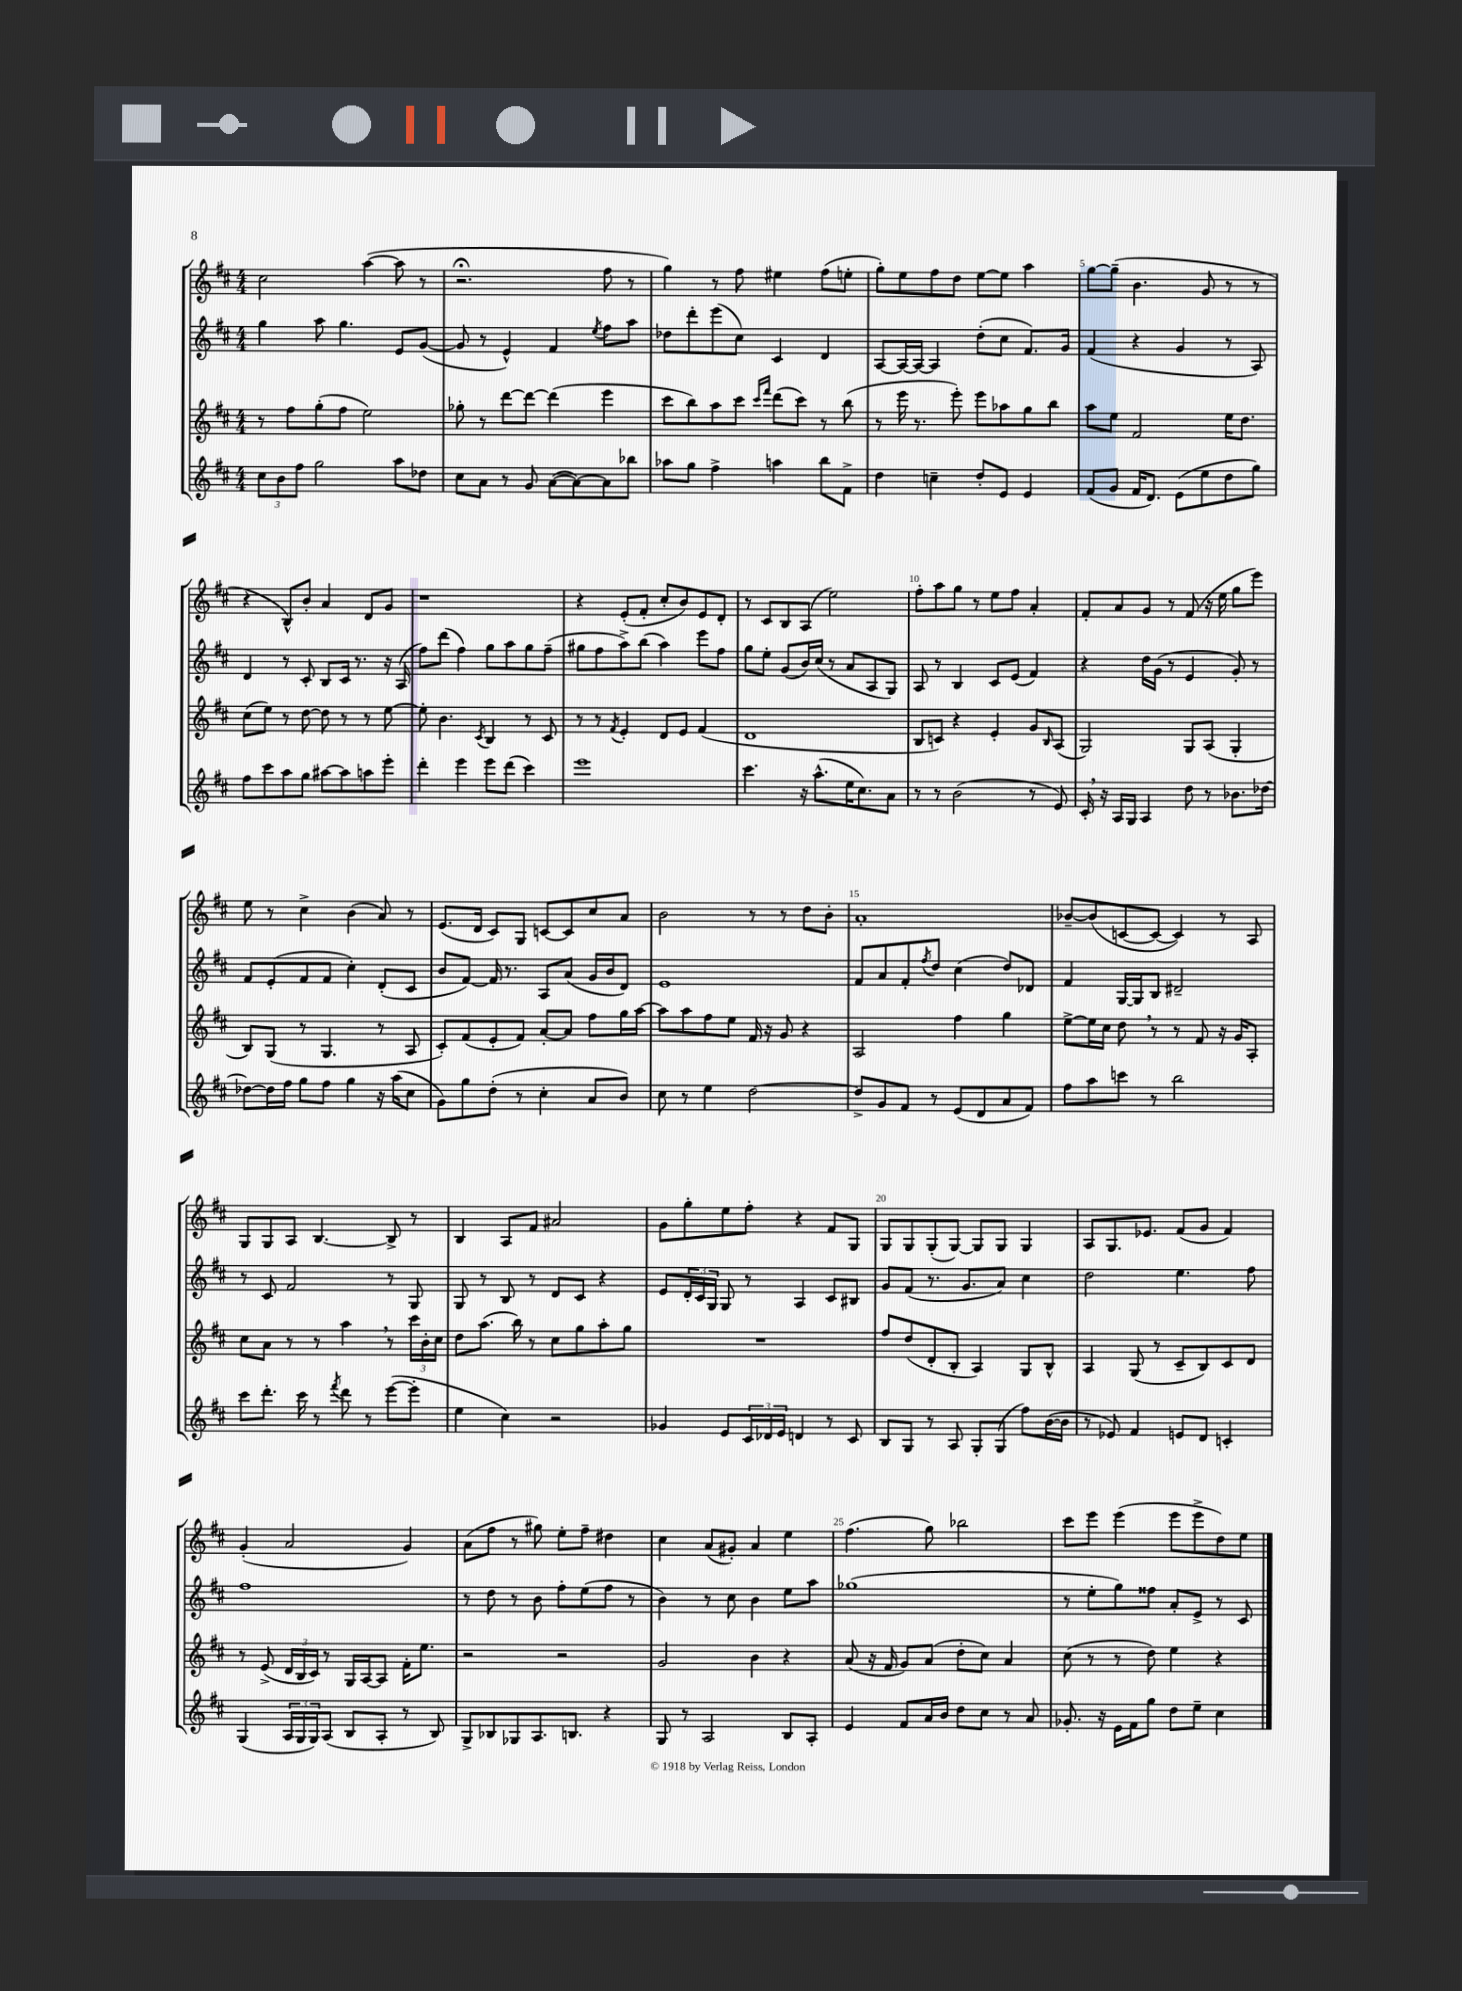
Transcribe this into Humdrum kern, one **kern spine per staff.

**kern	**kern	**kern	**kern
*staff4	*staff3	*staff2	*staff1
*clefG2	*clefG2	*clefG2	*clefG2
*k[f#c#]	*k[f#c#]	*k[f#c#]	*k[f#c#]
*M4/4	*M4/4	*M4/4	*M4/4
12cc#\L	8r	4gg\	2cc#\
12b\	.	.	.
.	8ff#\L	.	.
12ff#\J	.	.	.
2gg\	(8gg'\	8aa\	.
.	8ff#\J	4.gg\	.
.	2ee\)	.	([4aa\
8aa\L	.	8e/L	8aa\]
8dd-\J	.	([8g/J	8r
=	=	=	=
8cc#\L	8gg-'\	8g/]	2.r;
8a\J	8r	8r	.
8r	[8ddd\L	4e^^/)	.
8g/	8ddd\_J	.	.
([8a\L	(4ddd\]	4f#/	.
8a\_)	.	.	.
.	.	8qee/	.
8a\]	4eee\	8ff#\L	8ff#\
8bb-\J	.	8aa\J	8r
=	=	=	=
8aa-\L	8ccc#\L	8dd-\L	4gg\)
8gg\J	8bb\)	8ddd'\	.
4ff#^\	8aa\	(8eee\	8r
.	8ccc#\J	8cc#\J)	8ff#\
.	16qqccc#/LL	.	.
.	16qqfff#/JJ	.	.
4aa\	(8ddd\L	4c#/	4ee#\
.	8ccc#\J)	.	.
8bb\L	8r	4d/	(8ff#\L
8f#^\J	(8bb\	.	8ee'\J
=	=	=	=
4dd\	8r	[8A/L	8gg'\L)
.	16eee\	16A/_L	8ee\
.	8.r	16A/_JJ	.
4cc~\	.	4A/]	8ff#\
.	8eee'\)	.	8dd\J
8dd'/L	8eee\L	(8dd'\L	[8ee\L
8e/J	8aa-\	8cc#\J	8ee\]J
4e/	8gg\	8.f#/L)	4aa\
.	8bb\J	.	.
.	.	16g/Jk	.
=	=	=	=
(8f#/L	8aa\L	(4f#/	[8gg\L
8g/J	8ee\J	.	(8gg~\]J
16f#/LK	2f#/	4r	4.b\
8.d/J)	.	.	.
(8e\L	.	4g/	.
8ee\	.	.	8g/
8dd\	16ee\LK	8r	8r
.	8.dd\J	.	.
8gg\J)	.	8A/)	8r
=	=	=	=
8ff#\L	(8cc#\L	4d/	4r
8ccc#\	8ee\J)	.	.
8aa\	8r	8r	8B^^/L)
8gg\J	[8dd\	8c#'/	8b'/J
[8aa#\L	8dd\]	8B/L	4a/
8aa#\]	8r	16c#/Jk	.
.	.	8.r	.
8aa\	8r	.	8d/L
8eee'\J	[8ee\	16r	8g/J
.	.	(16A/	.
=	=	=	=
4ddd'\	8ee'\]	8ff#\L)	1r
.	4.b\	(8ddd\J	.
4eee\	.	4ff#\)	.
.	8qc#/	.	.
8eee\L	4B/	8gg\L	.
(8ddd\J	.	8aa\	.
4ccc#\)	8r	8gg\	.
.	8c#/	(8ff#~\J	.
=	=	=	=
1eee	8r	8gg#\L	4r
.	8r	8ff#\	.
.	8qf#/	.	.
.	4e'/	8aa^\)	(8e'/L
.	.	(8bb\J	8f#'/J
.	8d/L	4aa\)	8cc#'/L
.	8e/J	.	8b/)
.	(4f#/	8eee\L	8e/
.	.	8ff#\J	8d'/J
=	=	=	=
4.ccc#\	1d	8gg\L	8r
.	.	8ee'\J	8c#/L
.	.	(8g/L	8B/
16r	.	16b/L)	(8A/J
(8.aa^^\L	.	(16cc#/JJ	.
.	.	8r	2ee\)
16ee\K	.	8a/L	.
8.cc#\)	.	.	.
.	.	8A/	.
8a\J	.	8G/J)	.
=	=	=	=
8r	8B/L	8A/	8ff#'\L
8r	8c/J)	8r	8aa\
(2b\	4r	4B/	8gg\J
.	.	.	8r
.	4e'/	8c#/L	8ee\L
.	.	(8e/J	8ff#\J
8r	8g/L	4f#/)	4a'/
.	16qqB/	.	.
8e/)	(8A/J	.	.
=	=	=	=
16c#'/	2G/)	4r	8f#'/L
16r	.	.	.
16A/LL	.	.	8a/
16G/JJ	.	.	.
4A/	.	16dd\LL	8g/J
.	.	(16g\JJ	.
.	.	8r	8r
8dd\	8G/L	4e/	(8f#/
8r	(8A/J	.	16r
.	.	.	16ee\
8.b-\L	4G'/	8g'/)	8gg\L
.	.	8r	8eee\J)
[16dd-\Jk	.	.	.
=	=	=	=
8dd-\_L	8B/L)	8f#/L	8ee\
16dd-\]L	(8G/J	(8e'/	8r
16ff#\JJ	.	.	.
8gg\L	8r	8f#/	4cc#^\
8ff#\J	4.G/	8f#/J	.
4gg\	.	4cc#'\)	(4b\
16r	8r	(8d'/L	8a/)
(16aa\LK	.	.	.
8cc#\J	8A/	8c#/J	8r
=	=	=	=
8g\L)	8c#'/L)	8b/L	(8.e/L
8gg\	(8f#/	[8f#/J)	.
.	.	.	16d/Jk
(8dd'\J	8e'/	16f#/]	8c#/L)
.	.	8.r	.
8r	8f#/J)	.	8G/J
4cc#'\	[8a'/L	8A/L	[8c/L
.	8a/]J	(8a/J	8c/]
8a/L	8ff#\L	16g/LL	8cc#/
.	.	16b/J	.
8b/J)	16gg\L	8d/J)	8a/J
.	[16aa\JJ	.	.
=	=	=	=
8cc#\	8aa\]L	1e	2b\
8r	8aa\	.	.
4ee\	8ff#\	.	.
.	8ee\J	.	.
[2dd\	16f#/	.	8r
.	16r	.	.
.	8g/	.	8r
.	4r	.	8dd\L
.	.	.	8b'\J
=	=	=	=
8dd^/]L	2A/	8f#/L	1a'
8g/	.	8a/	.
8f#/J	.	8f#'/	.
.	.	8qff#/	.
8r	.	8dd/J	.
(8e/L	4ff#\	(4cc#\	.
8d/	.	.	.
8a/	4gg\	8dd/L)	.
8f#/J)	.	8d-/J	.
=	=	=	=
8ff#\L	[8ee^\L	4f#/	[8b-~/L
8aa\	16ee\]L	.	(8b-/]
.	16cc#\JJ	.	.
8ccc\J	8dd\	[16G/LL	[8c/
.	.	16G/]J	.
8r	8r	8B/J	8c/_J
2bb\	8r	2d#~/	4c/])
.	8f#/	.	.
.	16r	.	8r
.	16g/LK	.	.
.	8A'/J	.	8A/
=	=	=	=
8ccc#\L	8cc#\L	8r	8G/L
8.ddd'\J	8a\J	8c#/	8G/
.	8r	2f#/	8A/J
16ccc#\	.	.	.
8r	8r	.	[4.B/
8qfff#/	.	.	.
8ddd\	4aa\	.	.
8r	.	.	.
([8eee\L	8r	8r	8B^/]
8eee'\]J	24ccc#\LL	8G/	8r
.	24b'\	.	.
.	24cc#\JJ	.	.
=	=	=	=
4ee\	8dd\L	8G/	4B/
.	(8.aa\J	8r	.
4cc#\)	.	8B/	8A/L
.	16bb\)	.	.
.	8r	8r	8f#/J
2r	8cc#\L	8d/L	2a#/
.	8gg\	8c#/J	.
.	8aa'\	4r	.
.	8gg\J	.	.
=	=	=	=
4g-/	1r	8e/L	8g\L
.	.	24d'/L	8gg'\
.	.	24c#/	.
.	.	24G/JJ	.
8e/L	.	8G/	8ee\
24c#/L	.	8r	8ff#'\J
24d-/	.	.	.
24e/JJ	.	.	.
4d/	.	4A/	4r
8r	.	8c#/L	8f#/L
8c#/	.	8B#/J	8G/J
=	=	=	=
8B/L	8ff#/L	8g/L	8G/L
8G/J	(8dd/	(8f#/J	8G/
8r	8d'/	8.r	(8G'/
8A/	8B'/J	.	[8G/J)
.	.	8.g/L	.
8G'/L	4A/)	.	8G/]L
(8G/J	.	8a/J)	8G/J
8ff#\L)	8G/L	4cc#\	4G/
([16b\L	8B^^/J	.	.
16b\]JJ	.	.	.
=	=	=	=
8r	4A/	2dd\	8A/L
8e-/)	.	.	8.G/
4f#/	(8G/	.	.
.	.	.	8.e-/J
.	8r	.	.
8e/L	8c#~/L	4.ee\	(8f#/L
8d/J	8B/)	.	8g/J
4c'/	8c#/	.	4f#/)
.	8d/J	8ff#\	.
=	=	=	=
(4G/	8r	1ff#	(4g'/
.	(8e^/	.	.
24A/LL	24d/LL	.	2a/
24G/	24B/	.	.
24G/J)	24c#/JJ)	.	.
(8A/J	8r	.	.
8B/L	16G/LL	.	.
.	[16A/J	.	.
8A'/J	8A/]J	.	.
8r	16f#'\LK	.	4g/)
.	8.ee\J	.	.
8B/)	.	.	.
=	=	=	=
8G^/L	2r	8r	(8a\L
8B-/	.	8dd\	8ff#\J
8G-/	.	8r	8r
8.A/	.	8b\	8gg#\)
.	2r	8ff#'\L	8ee'\L
8.B/J	.	.	.
.	.	(8ee\	8ff#~\J
4r	.	8ff#\J	4dd#\
.	.	8r	.
=	=	=	=
8G/	2g/	4b\)	4cc#\
8r	.	.	.
2A/	.	8r	(8a/L
.	.	8cc#\	8g#'/J)
.	4b\	4b\	4a/
8B/L	4r	8ee\L	4ee\
8A'/J	.	8aa\J	.
=	=	=	=
4e/	(8a/	(1gg-	(4.ff#\
.	16r	.	.
.	16f#/	.	.
8f#/L	8g/L)	.	.
16a/L	(8a/J	.	8gg\)
16b/JJ	.	.	.
8dd\L	8dd'\L	.	2bb-\
8cc#\J	8cc#\J)	.	.
8r	4a/	.	.
8a/	.	.	.
=	=	=	=
8.g-'/	(8cc#\	8r	8ccc#\L
.	8r	8ee'\L	8eee\J
16r	.	.	.
16e\LL	8r	8gg\)	(4eee\
16f#\J	.	.	.
8gg\J	8dd\)	8ff##\J	.
8dd\L	4ee\	8a'/L	8eee\L
8ee~\J	.	8e^/J	8eee^\
4cc#\	4r	8r	8dd\)
.	.	8c#/	8ee\J
==	==	==	==
*-	*-	*-	*-
